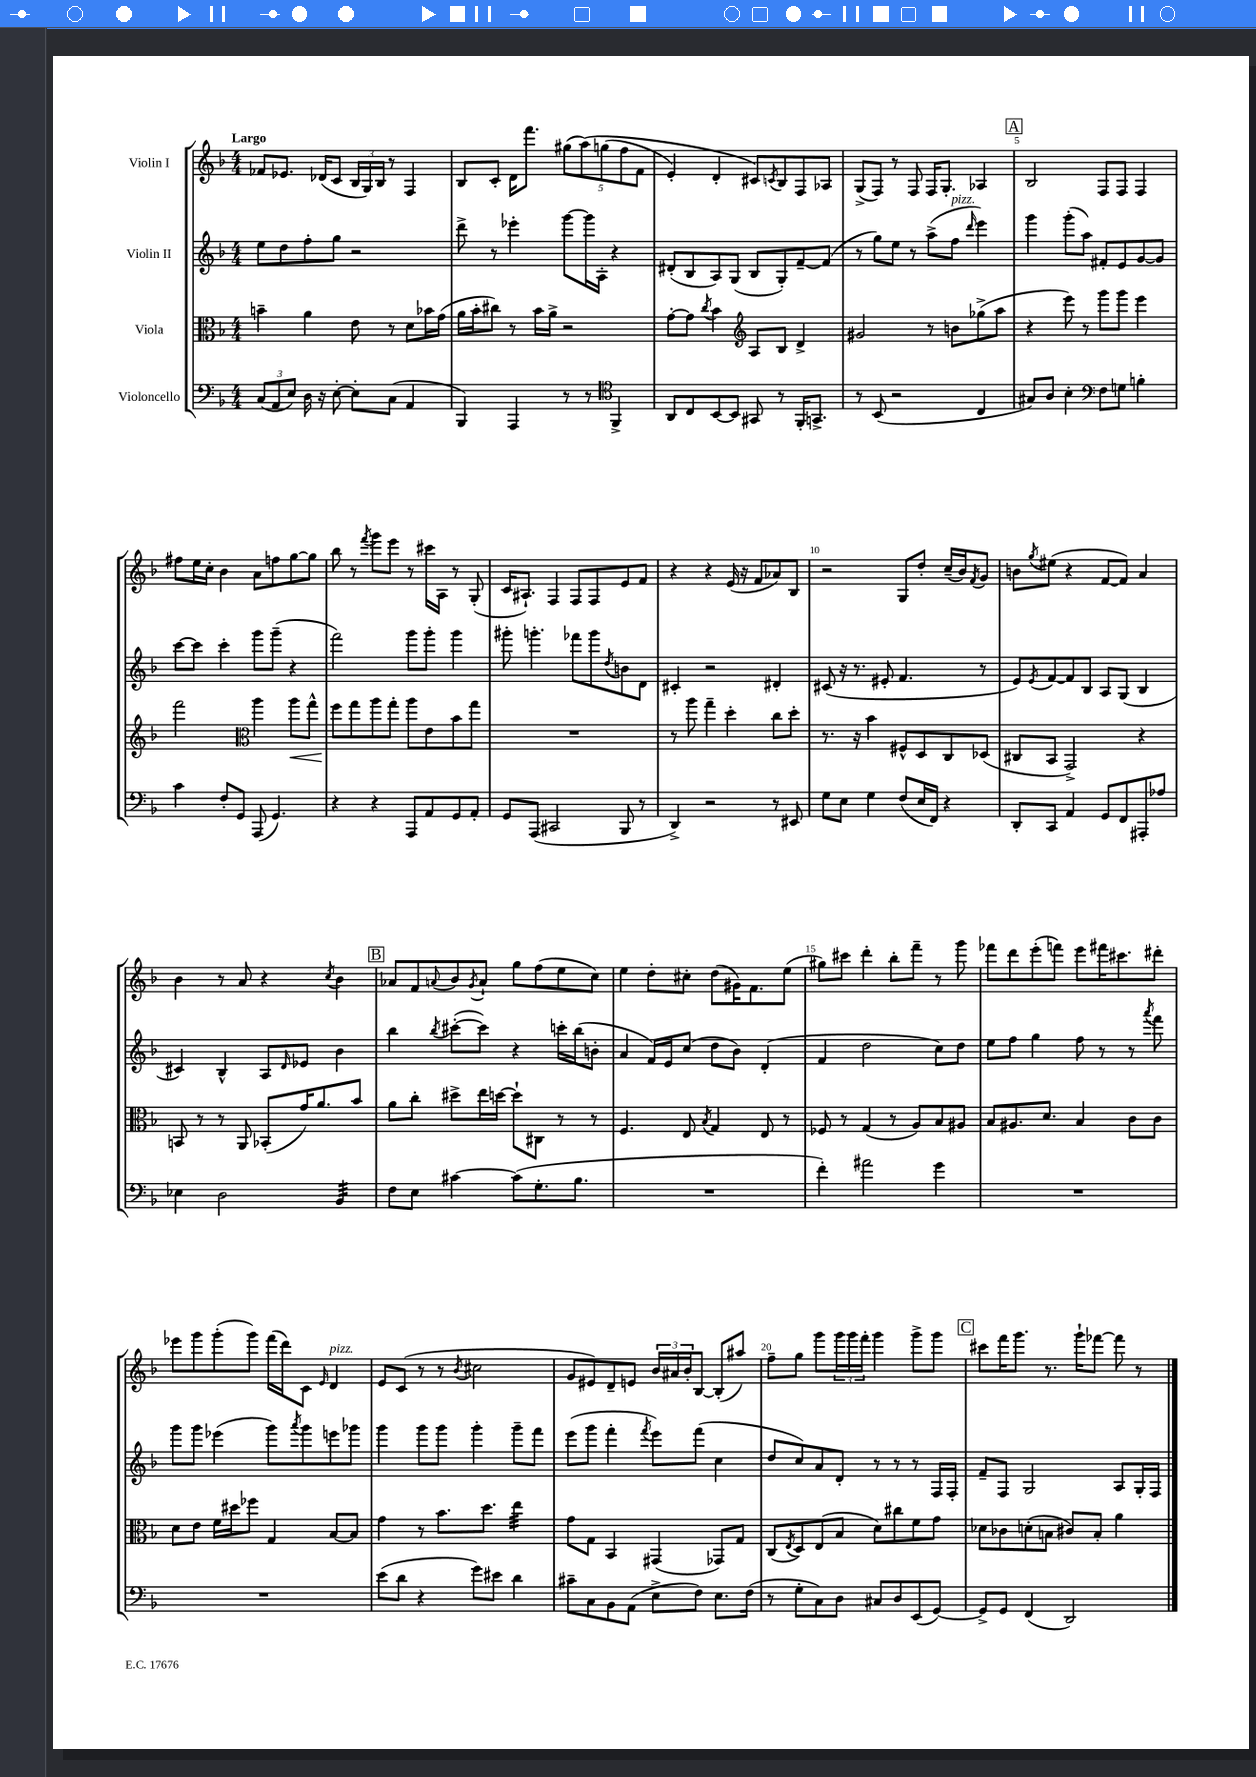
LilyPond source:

<<
\new StaffGroup <<
\new Staff = "s0" \with { instrumentName = "Violin I" } {
    \clef treble \key f \major \numericTimeSignature \time 4/4 \tempo "Largo"
    fes'8 ees'8. des'16( c'8 \tuplet 3/2 { bes16 g16) bes16 } r8 f4 |
    bes8 c'8-. d'16 f'''8. \tuplet 5/4 { gis''8( a''8)\( g''8( f''8 f'8 } |
    e'4-.) d'4-. cis'8\) \acciaccatura { c'8 } bes8 f8 aes8 |
    g8->( f8) r8 f8 f16 g8.-. aes4 |
    \mark \markup { \box "A" } bes2 f8 f8 f4 |
    fis''8 e''16 c''16-. bes'4 a'8 f''8 g''8~ g''8 |
    bes''8 r8 \acciaccatura { f'''8 } g'''8 e'''8 r8 cis'''16 a16 r8 g8-.( |
    c'16 ais8.-!) f4 f8 f8 e'8 f'8 |
    r4 r4 e'16( r16 f'8 aes'8) bes8 |
    r2 g8 d''8-. c''16--( bes'16) \acciaccatura { f'8 } g'8 |
    b'8 \acciaccatura { g''8 } eis''8( r4 f'8~ f'8) a'4 |
    bes'4 r8 a'8 r4 \acciaccatura { c''8 } bes'4 |
    \mark \markup { \box "B" } aes'8 f'8 \appoggiatura { a'8 } bes'8 \acciaccatura { g'8 } a'8-! g''8 f''8( e''8 c''8) |
    e''4 d''8-. cis''8-. d''8( gis'16) f'8. e''8( |
    gis''8) cis'''8 d'''4-. bes''8-. f'''8-- r8 g'''8 |
    fes'''8 d'''8 e'''8-.( f'''8) e'''8 fis'''16 cis'''8. dis'''8-. |
    ees'''8 g'''8 g'''8-.( g'''8) f'''16( d'''16) c'8 \grace { e'16 } d'4^\markup { \italic "pizz." } |
    e'8 c'8( r8 r8 \acciaccatura { bes'8 } cis''2 |
    g'8 eis'8) d'8-- e'8 \tuplet 3/2 { bes'16 ais'16 bes'16-. } bes8~ bes8-.( ais''8) |
    f''8-- g''8 g'''8 \tuplet 3/2 { g'''16 g'''16 f'''16-. } g'''4 g'''8-> g'''8 |
    \mark \markup { \box "C" } cis'''8 f'''16 g'''8. r8. g'''16-! fes'''8~ fes'''8 r8 \bar "|." |
}
\new Staff = "s1" \with { instrumentName = "Violin II" } {
    \clef treble \key f \major \numericTimeSignature \time 4/4
    e''8 d''8 f''8-. g''8 r2 |
    d'''8-> r8 ees'''4-. g'''8~ g'''16 a16-. r4 |
    dis'8-.( bes8 a8) g8( bes8 g8-.) f'8~-- f'8( |
    r8 g''8) e''8 r8 a''8->( f''8^\markup { \italic "pizz." } \grace { d'''16 } e'''4) |
    \mark \markup { \box "A" } g'''4 g'''8-.( a''8) fis'8-. e'8 g'8~ g'8 |
    c'''8~ c'''8 c'''4-. g'''8 g'''8--( r4 |
    f'''2) g'''8 g'''8-. g'''4 |
    gis'''8-. g'''4.-. fes'''8 g'''8 \acciaccatura { d''8 } b'8 d'8 |
    cis'4-. r2 dis'4-. |
    cis'8( r16 r8. eis'8-. f'4. r8 |
    e'8) \acciaccatura { e'8 } f'8~ f'8 bes8 a8 g8( bes4 |
    cis'4) bes4-^ a8 \grace { d'16 } ees'8 bes'4 |
    \mark \markup { \box "B" } bes''4 \acciaccatura { bes''8 } cis'''8~-.( cis'''8) r4 c'''16-. bes''16( b'8-. |
    a'4 f'16) e'16 c''8( d''8 bes'8) d'4-.( |
    f'4 d''2 c''8) d''8 |
    e''8 f''8 g''4 f''8 r8 r8 \acciaccatura { a'''8 } f'''8 |
    g'''8 g'''8 ees'''4( g'''8) \acciaccatura { a'''8 } g'''8 e'''8 ges'''8 |
    g'''4 g'''8 g'''8 g'''4-. g'''8-- f'''8 |
    e'''8( g'''8 f'''4-. \acciaccatura { f'''8 } e'''8) f'''8( c''4 |
    d''8 c''8) a'8 d'8-. r8 r8 r8 f16 f16-. |
    \mark \markup { \box "C" } f'8-- f8 g2 a8 g16-. f16 \bar "|." |
}
\new Staff = "s2" \with { instrumentName = "Viola" } {
    \clef alto \key f \major \numericTimeSignature \time 4/4
    b'4-- a'4 e'8 r8 d'8 bes'16 g'16( |
    a'16 bes'16-. cis''8) r8 bes'16 a'16-> r2 |
    g'8~-. g'8 \acciaccatura { c''8 } bes'4 \clef treble a8 bes8 d'4-> |
    gis'2 r8 b'8 ges''8->( a''8 |
    \mark \markup { \box "A" } r4 e'''8) r8 g'''8 g'''8 e'''4 |
    f'''2 \clef alto a''4 a''8\< g''8-^ |
    f''8\! g''8 a''8 g''8-. a''8 e'8 bes'8 g''8 |
    R1 |
    r8 a''8 g''4-- d''4-. c''8 d''8-. |
    r8. r16 bes'4 fis8-^ d8 c8 des8( |
    cis8 bes,8 g,2->) r4 |
    b,8 r8 r8 a,8 bes,8-.( g'16) a'8. bes'8 |
    \mark \markup { \box "B" } a'8 c''8-. dis''8-> e''16 d''16~ d''8-! cis8 r8 r8 |
    f4. e8 \acciaccatura { bes8 } g4 e8 r8 |
    fes8 r8 g4( r8 a8) bes8 ais8 |
    bes8 ais8. d'8. bes4 c'8 c'8 |
    d'8 e'8 f'16 dis''16 fes''8 g4 bes8~ bes8 |
    g'4 r8 bes'8. d''8. e''4:32 |
    g'8 g8 bes,4 gis,4( ges,8) g8 |
    c8( \acciaccatura { e8 } d8) e8( bes8 d'8) cis''8 f'8 g'8 |
    \mark \markup { \box "C" } des'8 ces'8 d'8-.( b8 cis'8) b8-. a'4 \bar "|." |
}
\new Staff = "s3" \with { instrumentName = "Violoncello" } {
    \clef bass \key f \major \numericTimeSignature \time 4/4
    \tuplet 3/2 { c8( a,8 e8) } d16 r16 e8~-. e8-. c8( a,4 |
    bes,,4) a,,4 r8 r8 \clef tenor f,4-> |
    a,8 c8 bes,8~ bes,8 gis,8 r8 f,16-. g,8.-> |
    r8 bes,8( r2 c4 |
    \mark \markup { \box "A" } gis8) a8 bes4-. \clef bass f8 g8 b4-. |
    c'4 f8-. g,8 a,,8( g,4.) |
    r4 r4 a,,8 a,8 g,8 a,8-. |
    g,8 a,,8( cis,2 bes,,8 r8 |
    d,4->) r2 r8 eis,8 |
    g8 e8 g4 f8( e16 f,16) r4 |
    d,8-. c,8 a,4 g,8 f,8 ais,,8-. aes8 |
    ees4 d2 bes,4:32 |
    \mark \markup { \box "B" } f8 e8 cis'4~ cis'8( g8.-. bes8. |
    R1 |
    f'4-.) ais'2 g'4 |
    R1 |
    R1 |
    e'8( d'8 r4 g'8) eis'8 d'4 |
    cis'8-- c8 bes,8 a,8( e8-> f8) e8. f16( |
    r8 g8-. c8) d8 cis8 d8 e,8( g,8~) |
    \mark \markup { \box "C" } g,8-> g,8 f,4( d,2) \bar "|." |
}
>>
>>
